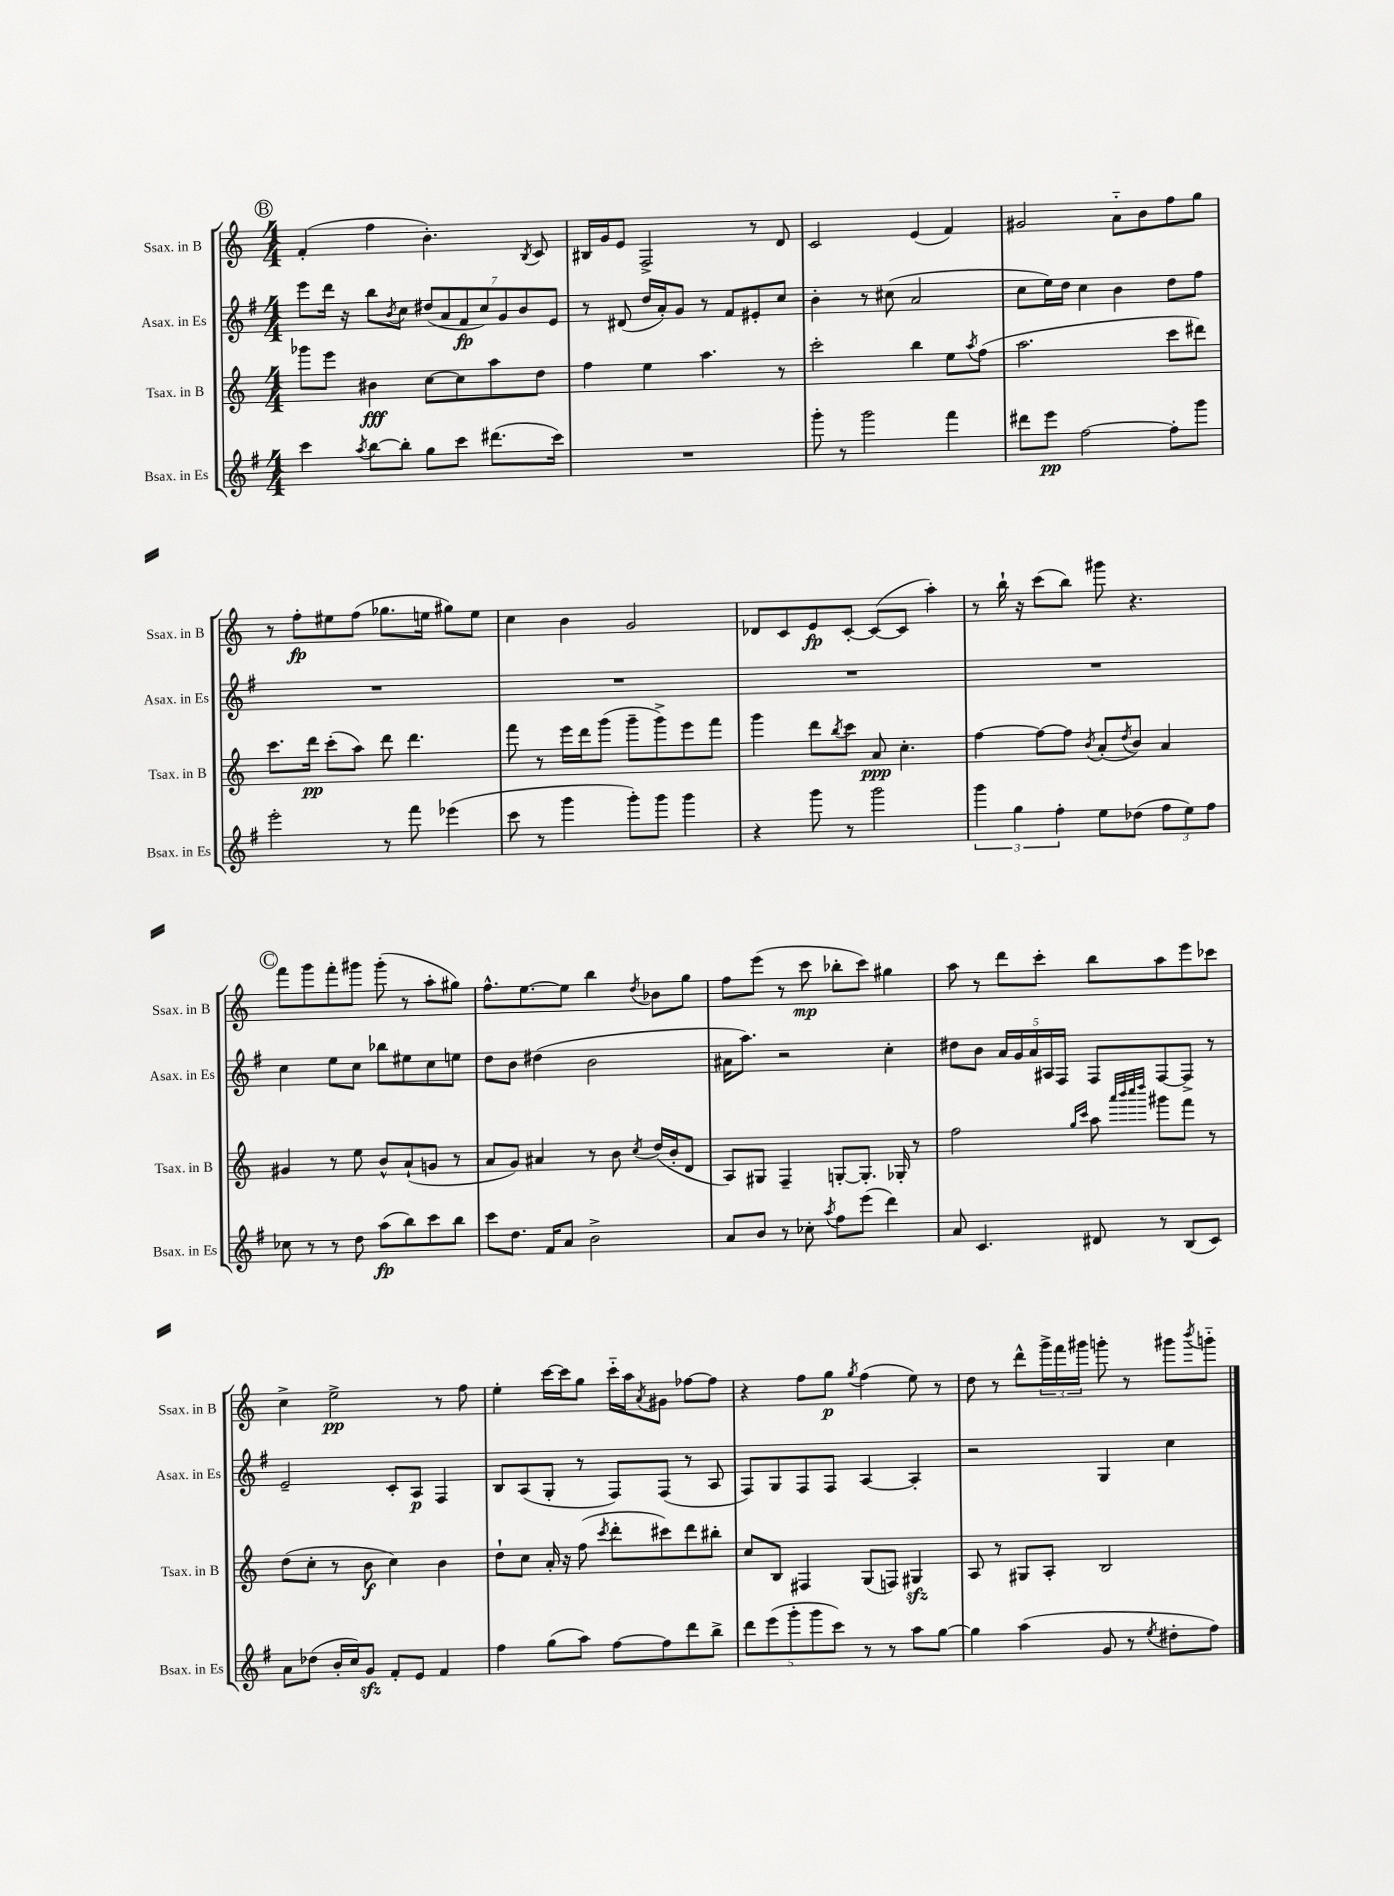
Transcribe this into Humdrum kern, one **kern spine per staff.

**kern	**kern	**kern	**kern
*staff4	*staff3	*staff2	*staff1
*clefG2	*clefG2	*clefG2	*clefG2
*k[f#]	*k[]	*k[f#]	*k[]
*M4/4	*M4/4	*M4/4	*M4/4
4ccc	8ggg-	8eee	(4f'
.	8eee	16ddd	.
.	.	16r	.
8qaa	.	.	.
[8bb	4b#	8bb	4ff
.	.	8qb	.
8bb']	.	8cc	.
8gg	[8cc	(14dd#	4.b')
.	.	14a	.
8ccc	8cc]	.	.
.	.	14f#	.
.	.	14cc)	.
(8.ddd#	8aa	.	.
.	.	14g	.
.	.	14b	.
.	.	.	8qB
.	8dd	.	8c
.	.	14e	.
16ccc)	.	.	.
=	=	=	=
1r	4ff	8r	16B#
.	.	.	16g
.	.	(8d#	8e
.	4ee	16dd	2F^
.	.	16a')	.
.	.	8g	.
.	4.aa	8r	.
.	.	8f#	.
.	.	8e#'	8r
.	8r	8cc	8d
=	=	=	=
8ggg'	2ccc'	4b'	2c
8r	.	.	.
2ggg	.	8r	.
.	.	(8cc#	.
.	4bb	2a	(4e
4fff#	8ee	.	4f)
.	8qaa	.	.
.	(8ff	.	.
=	=	=	=
8ddd#	2.aa	8cc	2g#
8eee	.	16ee)	.
.	.	16dd	.
[2ff#	.	4cc	.
.	.	4b	8a'~
.	.	.	8b
8ff#']	8ccc	8dd	8ff
8ggg	8ddd#)	8ff#	8gg
=	=	=	=
2eee'	8.ccc	1r	8r
.	.	.	8ff'
.	16ddd	.	.
.	(8ccc'	.	8ee#
.	8aa)	.	(8ff
8r	8ddd	.	8.gg-
8fff#	4.ddd	.	.
.	.	.	16ee
(4eee-	.	.	8gg#)
.	.	.	8ee
=	=	=	=
8ccc	8fff	1r	4cc
8r	8r	.	.
4ggg	16eee	.	4b
.	16ddd	.	.
.	(8ggg	.	.
8ggg')	8ggg~	.	2g
8ggg	8ggg^)	.	.
4ggg	8eee	.	.
.	8fff	.	.
=	=	=	=
4r	4ggg	1r	8d-
.	.	.	8c
8ggg	8ddd	.	8e
.	8qbb	.	.
8r	8ccc	.	[8c'
2ggg	8a	.	(8c_
.	4.cc'	.	8c]
.	.	.	4aa')
=	=	=	=
6ggg	[4ff	1r	8r
.	.	.	16bb`
6gg	.	.	.
.	.	.	16r
.	8ff_	.	(8ccc
6ff#'	.	.	.
.	8ff]	.	8bb)
.	8qb	.	.
8ee	(8a'	.	8ggg#
.	8qdd	.	.
(8dd-	8b)	.	4.r
12ff#	4a	.	.
12ee)	.	.	.
12ff#	.	.	.
=	=	=	=
8cc-	4g#	4cc	8fff
8r	.	.	8ggg
8r	8r	8ee	8fff'
8dd	8ee	8cc	8ggg#
(8aa	8b^^	8bb-	(8ggg#'
8bb)	(8a`	8ee#	8r
8ccc	8g	8cc	8aa'
8bb	8r	8ee	8gg#)
=	=	=	=
8ccc	8a	8dd	8.ff^^
8.dd	8g)	8b	.
.	.	.	[8.ee
.	4a#	(4dd#	.
16f#	.	.	.
8a	.	.	8ee]
2b^	8r	2b	4bb
.	8b	.	.
.	8qcc	.	8qdd
.	(16dd	.	8b-
.	16b'	.	.
.	8d	.	8gg
=	=	=	=
8a	8A)	16a#	8ff
.	.	8.aa)	.
8b	8G#	.	(8eee
8r	4F~	2r	8r
8cc-'	.	.	8ccc
8qaa	.	.	.
8ff#	[8G'	.	8bb-'
(8eee	8.G']	.	8ccc)
4ddd)	.	4cc'	4gg#
.	16G-'	.	.
.	8r	.	.
=	=	=	=
8a	2ff	8dd#	8aa
4.c	.	8b	8r
.	.	20a	8ddd
.	.	20g	.
.	.	20a	.
.	.	.	8ccc'
.	.	20A#	.
.	.	20F#	.
.	16qqgg	.	.
.	16qqccc	.	.
8d#	8aa	8F#	8bb
.	32qqaaa	.	.
.	32qqbbb	.	.
.	32qqcccc	.	.
.	32qqdddd	.	.
8r	8ggg#	[8F#	8aa
(8B	8fff	8F#^]	8eee
8c)	8r	8r	8ccc-
=	=	=	=
8a	(8dd	2e~	4cc^
(8dd-	8cc'	.	.
16b'	8r	.	2ee^
16cc)	.	.	.
8g	8b	.	.
8f#'	4cc)	8c'	.
8e	.	8A	.
4f#	4b	4F#	8r
.	.	.	8ff
=	=	=	=
4ff#	8dd`	8B	4ee'
.	8cc	(8A	.
(8gg	16a'	8G'	[16ccc
.	16r	.	16ccc]
8aa)	(8ff	8r	8gg
.	8qccc	.	.
[8ff#	8ddd'	8F#)	16ccc'~
.	.	.	16aa
.	.	.	8qa
8ff#]	8ccc#)	(8F#	8g#
8ddd	8ddd	8r	[8ff-
8bb^	8bb#'	8A	8ff-]
=	=	=	=
10ddd	8cc	8F#)	4r
(10eee	.	.	.
.	8B	8G	.
10ggg'	.	.	.
.	4F#	8F#	8ff
10ggg	.	.	.
.	.	8F#	8gg
10ccc)	.	.	.
.	.	.	8qgg
8r	(8G	[4A	(4ff
8r	8F)	.	.
8aa	4G#	4A']	8ee)
[8gg	.	.	8r
=	=	=	=
4gg]	8A	2r	8dd
.	8r	.	8r
(4aa	8G#	.	8ddd^^
.	8A'	.	24ggg^
.	.	.	24fff
.	.	.	24ggg#
8g	2B	4G	8ggg'
8r	.	.	8r
8qee	.	.	.
8dd#'	.	4cc	8ggg#
.	.	.	8qbbb
8ff#)	.	.	8ggg'~
==	==	==	==
*-	*-	*-	*-
